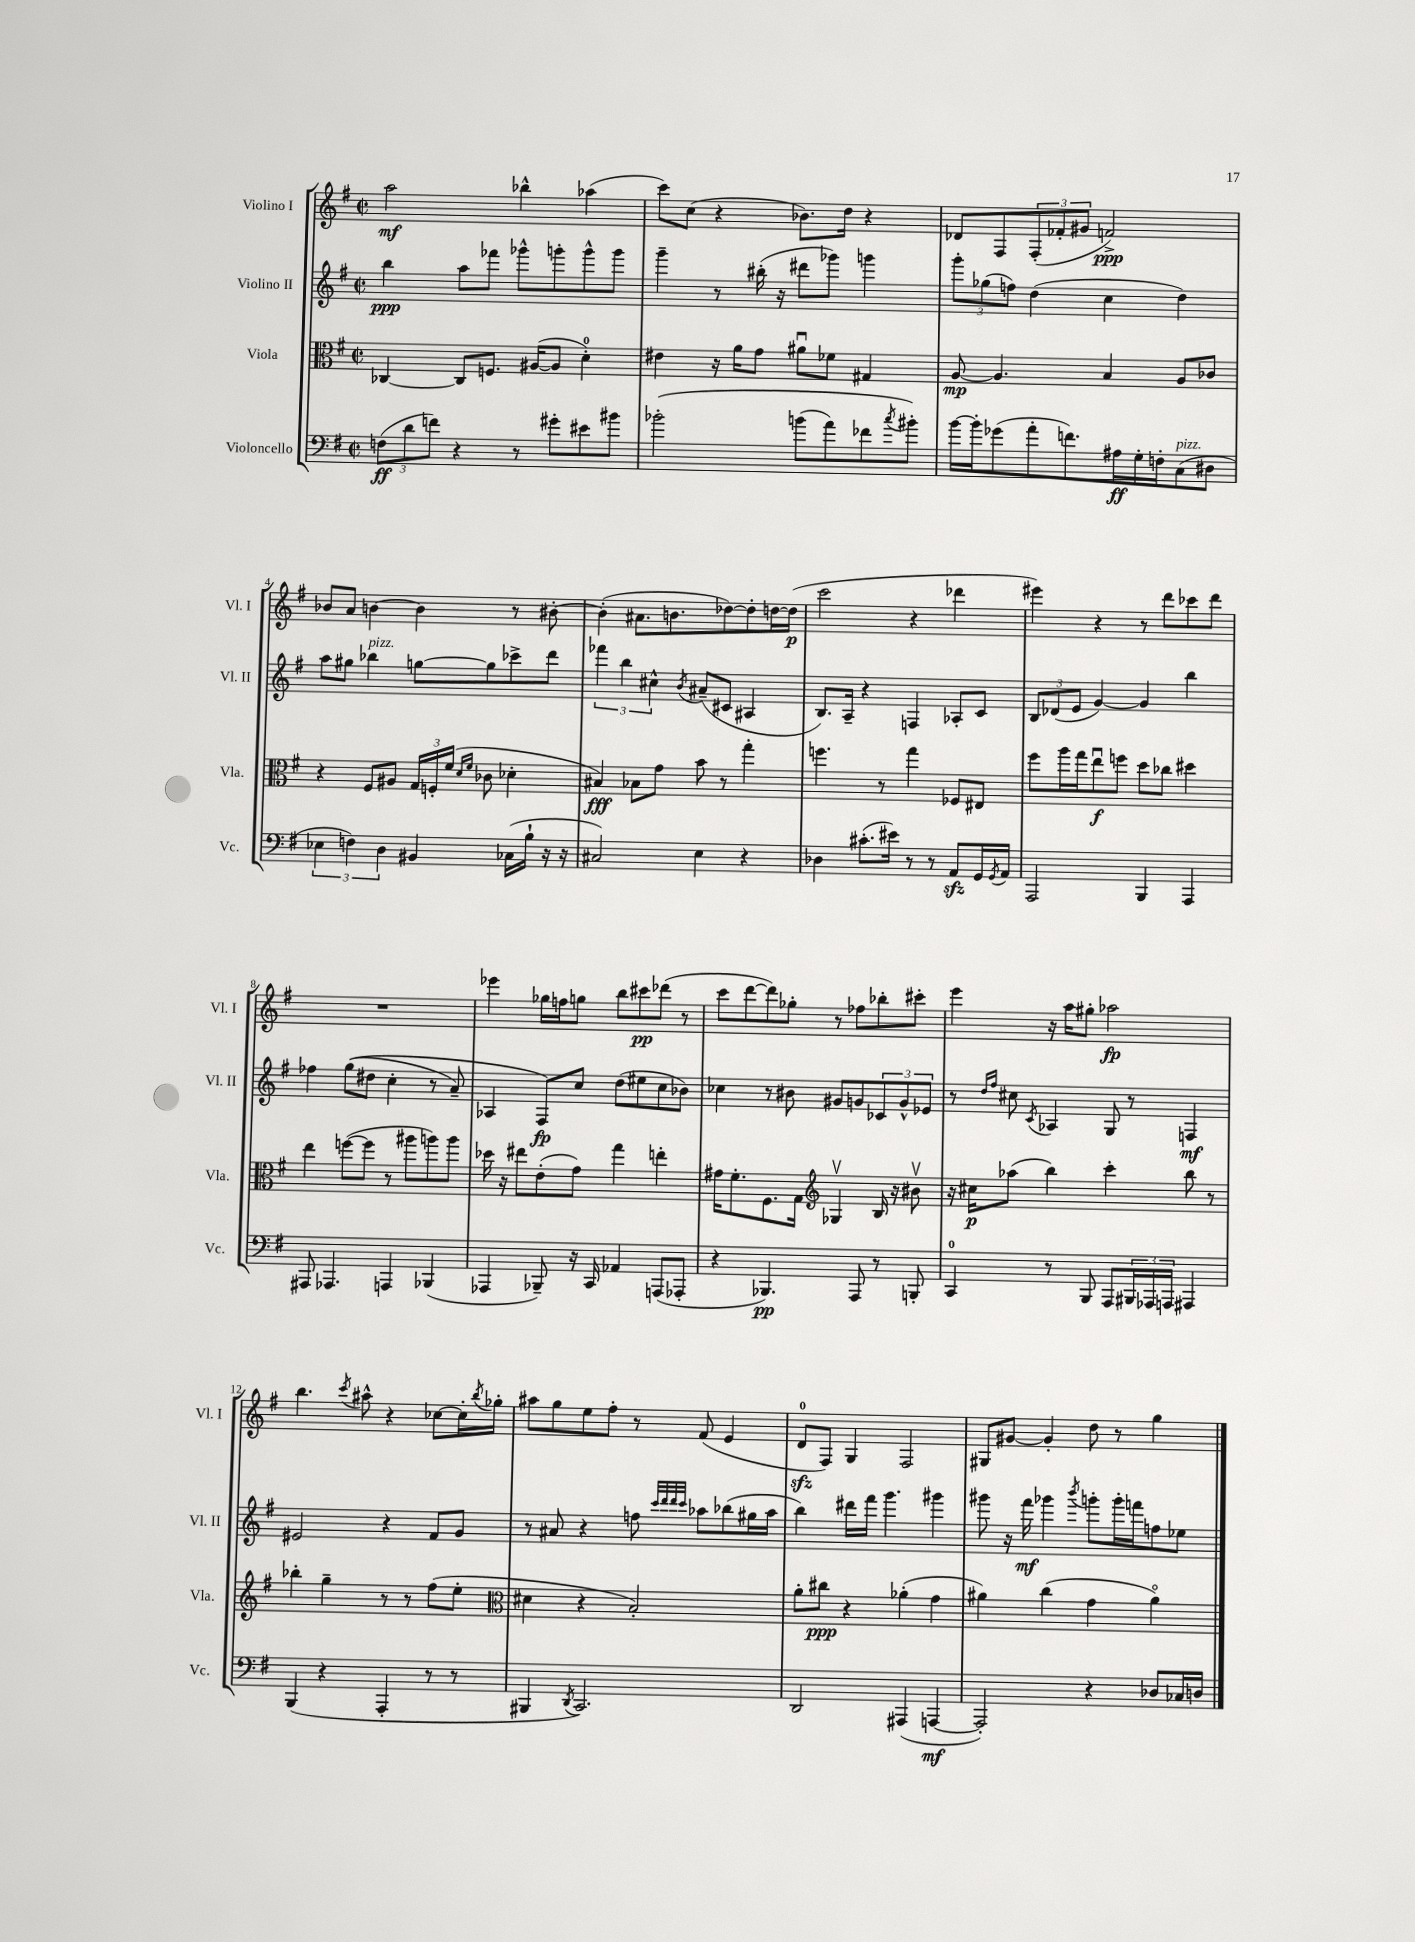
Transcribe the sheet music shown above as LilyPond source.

<<
\new StaffGroup <<
\new Staff = "s0" \with { instrumentName = "Violino I" shortInstrumentName = "Vl. I" } {
    \clef treble \key g \major \defaultTimeSignature \time 2/2
    a''2\mf bes''4-^ aes''4( |
    c'''8) c''8( r4 bes'8.) d''16 r4 |
    des'8 fis8 \tuplet 3/2 { fis8-.( fes'8-. gis'8 } f'2->\ppp) |
    bes'8 a'8 b'4~ b'4 r8 bis'8~-. |
    bis'4-.( ais'8. b'8. des''8~) des''8-. d''16~ d''16\p( |
    c'''2 r4 des'''4 |
    eis'''4) r4 r8 d'''8 ces'''8 d'''8 |
    R1 |
    ees'''4 ges''16 f''16 g''8 b''8 cis'''8\pp des'''8( r8 |
    c'''8 d'''8~ d'''8) ges''8-. r8 fes''8 bes''8-. cis'''8-. |
    e'''4 r16 a''16 gis''8-. aes''2\fp |
    b''4. \acciaccatura { c'''8 } ais''8-^ r4 ces''8~ ces''16-. \acciaccatura { b''8 } ges''16-. |
    ais''8 g''8 e''8 fis''8-. r8 fis'8( e'4 |
    d'8-0\sfz fis8) g4 fis2 |
    gis8 gis'8~ gis'4-. d''8 r8 g''4 \bar "|." |
}
\new Staff = "s1" \with { instrumentName = "Violino II" shortInstrumentName = "Vl. II" } {
    \clef treble \key g \major \defaultTimeSignature \time 2/2
    b''4\ppp a''8 fes'''8 ges'''8-^ g'''8-. g'''8-^ g'''8 |
    g'''4-- r8 bis''16-.( r16 dis'''8 ges'''8) g'''4 |
    \tuplet 3/2 { g'''8-. ges''8( f''8) } d''4( c''4 d''4) |
    a''8 gis''8 bes''4^\markup { \italic "pizz." } g''8~ g''8 ces'''8-> d'''8 |
    \tuplet 3/2 { fes'''4 b''4 cis''4-^ } \acciaccatura { b'8 } ais'8--( cis'8 ais4 |
    b8.) a16-- r4 f4 aes8-. c'8 |
    \tuplet 3/2 { b8 des'8( e'8 } g'4~) g'4 b''4 |
    fes''4 g''8(\( dis''8 c''4-. r8 a'8--) |
    aes4 fis8\fp\) c''8 d''8( eis''8 c''8 bes'8) |
    ces''4 r8 bis'8 gis'8 g'8 \tuplet 3/2 { ces'8 g'8-^ ees'8 } |
    r8 \grace { d''16 fis''16 } cis''8 \acciaccatura { c'8 } aes4 g8 r8 f4\mf |
    eis'2 r4 fis'8 g'8 |
    r8 ais'8 r4 f''8 \grace { c'''32 d'''32 d'''32 c'''32 } aes''8 bes''8( gis''16 aes''16 |
    b''4) dis'''16 fis'''16 g'''4. gis'''4 |
    gis'''8 r16 fis'''16\mf ges'''4 \acciaccatura { b'''8 } g'''8-. g'''16-. f'''16 f''8 ees''8 \bar "|." |
}
\new Staff = "s2" \with { instrumentName = "Viola" shortInstrumentName = "Vla." } {
    \clef alto \key g \major \defaultTimeSignature \time 2/2
    ces4~ ces8 f8. ais16~( ais8 d'4-0-.) |
    eis'4 r16 a'16 g'8 ais'8\downbow fes'8 gis4 |
    a8~\mp a4. b4 a8 ces'8 |
    r4 fis8 ais8 \tuplet 3/2 { g16 f16-. fis'16( } \grace { d'16 fis'16 } ces'8 des'4-. |
    bis4\fff) bes8 g'8 b'8 r8 g''4-. |
    f''4. r8 g''4 fes8 eis8 |
    fis''8 a''16 g''16 e''8\downbow\f f''8 d''8 ces''8 dis''4 |
    e''4 f''8~( f''8 r8 ais''8 a''8) a''8 |
    des''16 r16 eis''8 e'8-.( g'8) g''4 e''4-. |
    gis'16 fis'8.-. fis8. g16 \clef treble ges4\upbow b16 r16 bis'8\upbow |
    r16 cis''16\p aes''8( b''4) c'''4-. b''8 r8 |
    bes''4-. g''4-- r8 r8 fis''8( e''8-. |
    \clef alto dis'4 r4 b2-.) |
    a'8-. cis''8\ppp r4 aes'4-.( g'4 |
    ais'4) c''4( g'4 ais'4\flageolet) \bar "|." |
}
\new Staff = "s3" \with { instrumentName = "Violoncello" shortInstrumentName = "Vc." } {
    \clef bass \key g \major \defaultTimeSignature \time 2/2
    \tuplet 3/2 { f8\ff( d'8 f'8) } r4 r8 gis'8-. eis'8 bis'8 |
    bes'2-.\( b'8( a'8) fes'8 \acciaccatura { c''8 } bis'8-.\) |
    b'16~ b'16-. ges'8( a'8-. f'8.) ais16\ff g16-. f16-. c8^\markup { \italic "pizz." }( dis8 |
    \tuplet 3/2 { ees4 f4) d4 } bis,4 ces16( b16-! r16 r16 |
    cis2) e4 r4 |
    des4 cis'8.-.( eis'16) r8 r8 a,8\sfz g,16 \acciaccatura { g,8 } a,16 |
    a,,2 b,,4 a,,4 |
    ais,,8 aes,,4. a,,4 bes,,4( |
    aes,,4 bes,,8--) r16 c,16 aes,4 a,,8( aes,,8-. |
    r4 bes,,4.\pp) a,,8 r8 b,,8-. |
    c,4-0 r8 b,,8 a,,8 \tuplet 3/2 { bis,,16 aes,,16 a,,16 } ais,,4 |
    b,,4( r4 a,,4-. r8 r8 |
    bis,,4 \acciaccatura { d,8 } c,2.) |
    d,2 ais,,4( a,,4~\mf |
    a,,2-.) r4 des8 ces16 d16 \bar "|." |
}
>>
>>
